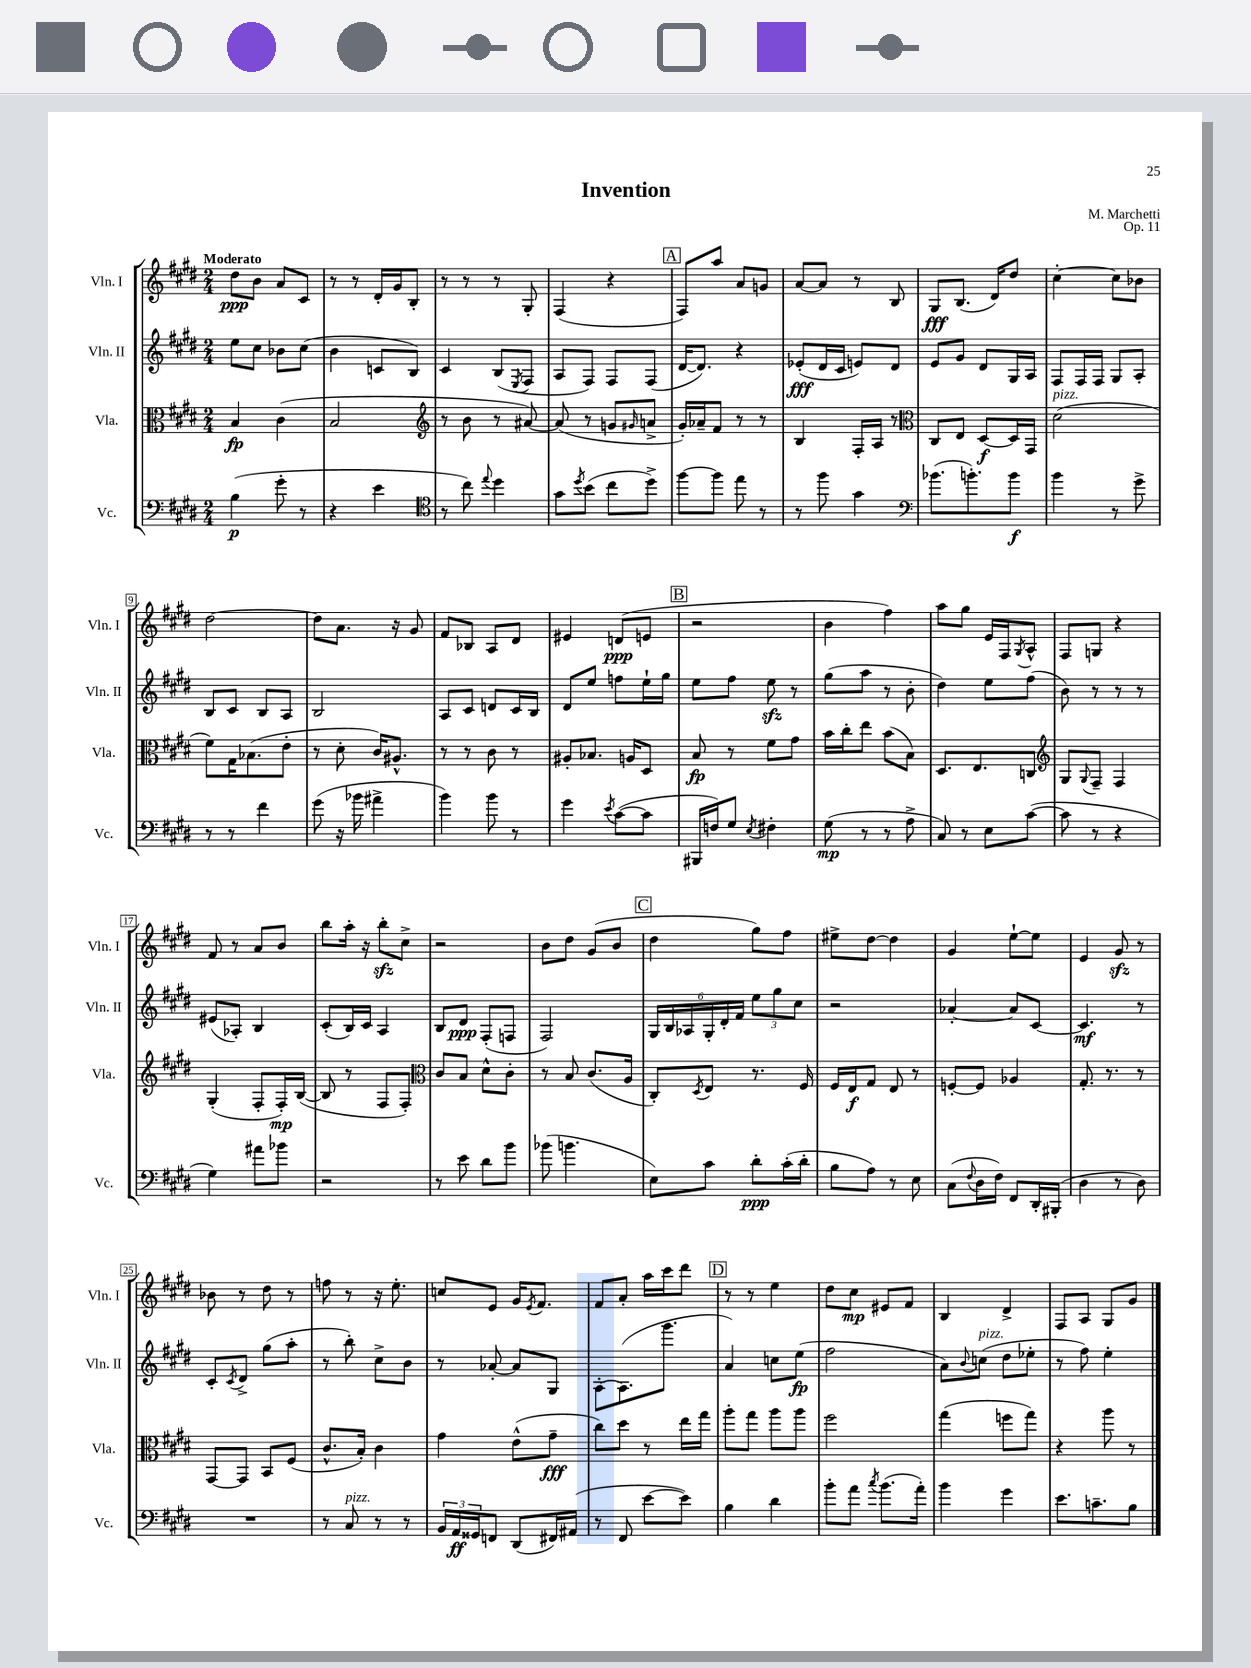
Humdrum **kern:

**kern	**kern	**kern	**kern
*staff4	*staff3	*staff2	*staff1
*clefF4	*clefC3	*clefG2	*clefG2
*k[f#c#g#d#]	*k[f#c#g#d#]	*k[f#c#g#d#]	*k[f#c#g#d#]
*M2/4	*M2/4	*M2/4	*M2/4
(4B\	4B/	8ee\L	8dd#\L
.	.	8cc#\J	8b\J
8g#'\	(4c#\	8b-\L	8a/L
8r	.	(8cc#\J	8c#/J
=	=	=	=
4r	2B/	4b\	8r
.	.	.	8r
4e\	.	8c/L	16d#'/LL
.	.	.	16g#/J
.	.	8B/J)	8B'/J
=	=	=	=
*clefC4	*clefG2	*	*
8r	8r	4c#/	8r
8cc#\)	8b\	.	8r
8qqee/	.	.	.
4dd#\	8r	(8B/L	8r
.	.	8qE/	.
.	[8a#/)	8F#/J	8G#'/
=	=	=	=
8g#\L	(8a#/]	8A/L	(4F#/
8qdd#/	.	.	.
(8b\J	8r	8F#/J)	.
8cc#\L	8g/L	8F#/L	4r
.	16qqg#/	.	.
8dd#^\J)	8a^/J	(8F#/J	.
=	=	=	=
[8ff#\L	16g#'/LL)	[16d#/LK	8F#/L)
.	16a-~/J	8.d#/]J)	.
8ff#\]J	8f#/J	.	8aa/J
8ee\	8r	4r	8a/L
8r	8r	.	8g/J
=	=	=	=
8r	4B/	(8e-'/L	[8a/L
8ff#\	.	16d#/L	8a/]J
.	.	16c#/JJ	.
4g#\	16F#'/LL	8e/L)	8r
.	16A/JJ	.	.
.	8r	8d#/J	8B/
=	=	=	=
*clefF4	*clefC3	*	*
(8.b-\L	8C#/L	8e/L	8G#/L
.	8E/J	8g#/J	(8.B/J
8.b'\)	.	.	.
.	[8D#/L	8d#/L	.
.	.	.	16d#/LK)
8b\J	16D#/]L	16G#/L	8dd#/J
.	16GG#/JJ	16A/JJ	.
=	=	=	=
4b\	(2d#\	8F#/L	[4cc#'\
.	.	16F#/L	.
.	.	16F#/JJ	.
8r	.	8G#/L	8cc#\]L
8g#^\	.	8A'/J	8b-\J
=	=	=	=
8r	8f#\L)	8B/L	[2dd#\
8r	16G#\K	8c#/J	.
.	(8.B-\	.	.
4f#\	.	8B/L	.
.	8e'\J	8A/J	.
=	=	=	=
(8g#\	8r	2B/	8dd#\]L
16r	8d#'\	.	8.a\J
16b-\	.	.	.
4a#^\	16c#/LK)	.	.
.	8.A#^^/J	.	16r
.	.	.	8g#/
=	=	=	=
4b\)	8r	8A/L	8f#/L
.	8r	8c#/J	8B-/J
8b\	8c#\	8d/L	8A/L
8r	8r	16c#/L	8d#/J
.	.	16B/JJ	.
=	=	=	=
4g#\	8A#'/L	8d#/L	4e#/
.	8.B-/J	8ee/J	.
8qe/	.	.	.
([8c#\L	.	8ff\L	(8d/L
.	16A/LK	.	.
8c#\]J	8D#/J	16ee`\L	8e/J
.	.	16gg#\JJ	.
=	=	=	=
16BBB#/LL	8B/	8ee\L	2r
16F/J)	.	.	.
8G#/J	8r	8ff#\J	.
8qE/	.	.	.
4F#'\	8f#\L	8ee\	.
.	8g#\J	8r	.
=	=	=	=
(8G#\	16b\LL	(8gg#\L	4b\
.	16cc#'\J	.	.
8r	8ee\J	8aa\J	.
8r	(8b\L	8r	4ff#\)
8A^\	8B\J)	8b'\	.
=	=	=	=
8C#/)	8.D#/L	4dd#\)	8aa\L
8r	.	.	8gg#\J
.	8.E/	.	.
8E\L	.	8ee\L	16e/LL
.	.	.	16F#/J
.	.	.	8qG#/
([8c#\J	8C/J	(8ff#\J	8A^^/J
=	=	=	=
*	*clefG2	*	*
8c#\]	8G#/L	8b\)	8F#/L
.	8qqG#/	.	.
8r	8F#~/J	8r	8G/J
4r	4F#/	8r	4r
.	.	8r	.
=	=	=	=
4G#\)	(4G#'/	(8e#/L	8f#/
.	.	8A-'/J)	8r
8a#\L	8F#'/L	4B/	8a/L
8b-\J	16F#'/L)	.	8b/J
.	([16B/JJ	.	.
=	=	=	=
2r	8B/]	(8c#'/L	8bb\L
.	8r	16B/L)	16aa'\Jk
.	.	16c#/JJ	16r
.	8F#/L	4A/	8bb'\L
.	8F#'/J)	.	8cc#^\J
=	=	=	=
*	*clefC3	*	*
8r	8c#/L	8B/L	2r
8e\	8B/J	8d#/J	.
8d#\L	8d#^^\L	(8F#'/L	.
8b\J	8c#'\J	8F/J	.
=	=	=	=
(8b-\	8r	2F#/)	8b\L
4.b\	8B/	.	8dd#\J
.	(8.c#/L	.	(8g#/L
.	.	.	8b/J
.	16A/Jk	.	.
=	=	=	=
8E\L)	8C#'/L)	24G#/LL	4dd#\
.	.	24B/	.
.	.	24A-/	.
.	8qD#/	.	.
8c#\J	8E/J	24G#'/	.
.	.	24d#'/	.
.	.	24f#/JJ	.
8d#'\L	8.r	12ee\L	8gg#\L)
.	.	12gg#\	.
(16c#'\L	.	.	8ff#\J
.	.	12cc#\J	.
16d#'\JJ	16F#/	.	.
=	=	=	=
8B\L	16F#/LL	2r	8ee#^\L
.	16E/J	.	.
8A\J)	8G#/J	.	[8dd#\J
8r	8E/	.	4dd#\]
8E\	8r	.	.
=	=	=	=
(8C#\L	[8F'/L	[4a-'/	4g#/
8qqF#/	.	.	.
16D#\L	8F/]J	.	.
16F#\JJ)	.	.	.
8FF#/L	4A-/	8a-/]L	[8ee`\L
16DD#'/L	.	[8c#/J	8ee\]J
(16BBB#'/JJ	.	.	.
=	=	=	=
4D#\	8.G#'/	4.c#/]	4e/
.	8.r	.	.
8r	.	.	8g#/
8D#\)	8r	8r	8r
=	=	=	=
2r	[8GG#/L	8c#'/L	8b-\
.	.	8qc#/	.
.	8GG#/]J	8d#^/J	8r
.	8BB/L	(8gg#\L	8dd#\
.	(8F#/J	8aa'\J	8r
=	=	=	=
8r	8.c#^^/L	8r	8ff\
8C#/	.	8bb'\)	8r
.	16B'/Jk)	.	.
8r	4c#\	8cc#^\L	16r
.	.	.	8.ee'\
8r	.	8b\J	.
=	=	=	=
24BB/LL	4g#\	8r	8cc/L
24AA/	.	.	.
24GG##/J	.	.	.
8FF/J	.	[8a-'/	8e/J
(8DD#/L	(8e^^\L	8a-/]L	16g#/LK
.	.	.	8qe/
.	.	.	8.f#/J
16FF#/L)	8g#~\J	8G#/J	.
(16AA#/JJ	.	.	.
=	=	=	=
8r	8cc#\L)	[8A'\L	8f#/L
8FF#/	8dd#\J	(8.A\]	8a'/J
[8e\L	8r	.	16aa\LL
.	.	8.ggg#\J	16ccc#\J
8e\]J)	16ee\LL	.	8ddd#\J
.	16gg#\JJ	.	.
=	=	=	=
4B\	8aa'\L	4a/)	8r
.	8gg#\J	.	8r
4d#\	8aa\L	8cc\L	4ee\
.	8aa\J	(8ee\J	.
=	=	=	=
8b'\L	2ff#\	2ff#\	8dd#\L
8a\J	.	.	8cc#\J
8qcc#/	.	.	.
(8.b\L	.	.	8e#/L
.	.	.	8f#/J
16a'\Jk)	.	.	.
=	=	=	=
4b\	(4gg#\	8a\L)	4B/
.	.	8qqb/	.
.	.	(8cc\J	.
4g#\	8ff\L	8dd#\L	4d#^/
.	8gg#\J)	8ee-'\J	.
=	=	=	=
8.e\L	4r	8r	8F#/L
.	.	8ff#\)	8A/J
8.c~\	.	.	.
.	8aa\	4ee'\	8G#/L
8B\J	8r	.	8g#/J
==	==	==	==
*-	*-	*-	*-
